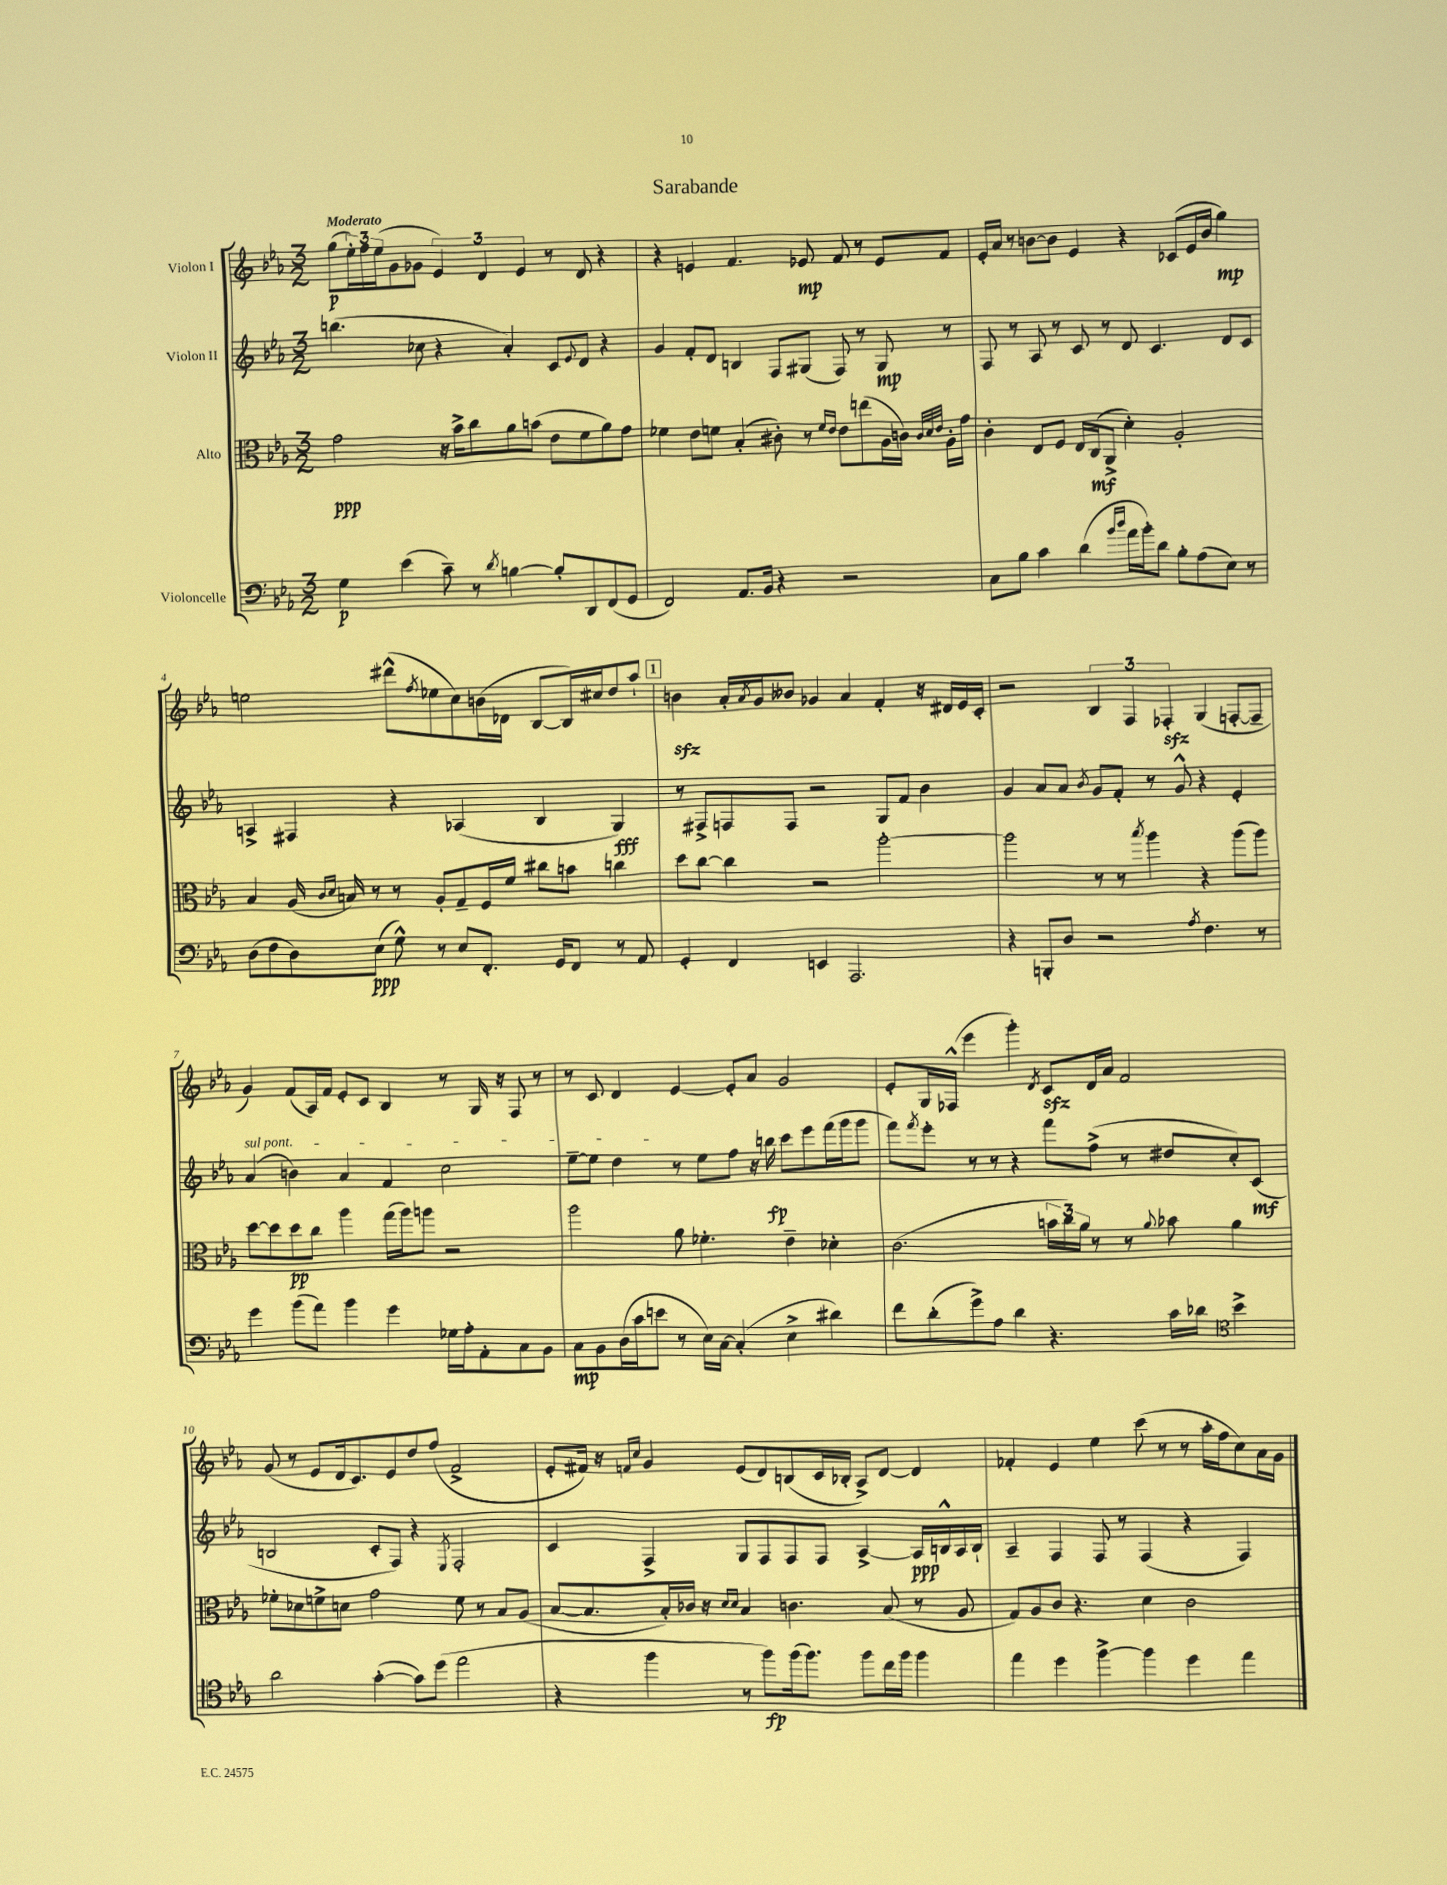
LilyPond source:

\header { title = "Sarabande" }
<<
\new StaffGroup <<
\new Staff = "s0" \with { instrumentName = "Violon I" } {
    \clef treble \key ees \major \numericTimeSignature \time 3/2 \tempo "Moderato"
    g''8\p( \tuplet 3/2 { ees''16-.) f''16 ees''16( } g'8 ges'8 \tuplet 3/2 { ees'4) d'4 ees'4 } r8 d'8 r4 |
    r4 e'4 f'4. ees'8\mp f'8 r8 ees'8 f'8 |
    ees'16-. aes'16 r8 b'8~ b'8 ees'4 r4 ces'8( ees'16 b'16 g''4\mp) |
    e''2 dis'''8-^( \acciaccatura { f''8 } ees''8 c''8) b'16( des'16 bes8~ bes16) cis''16 d''8 aes''8-! |
    \mark \markup { \box "1" } b'4\sfz aes'16-. \acciaccatura { aes'8 } g'16 beses'8 ges'4 aes'4 f'4-. r16 dis'16 ees'16 c'16-. |
    r2 \tuplet 3/2 { bes4 f4 fes4-.\sfz } g4( f8~-. f8-- |
    g'4) f'8( aes16) f'16 ees'8-. c'8 bes4 r8 g16 r16 f8 r8 |
    r8 c'8 d'4 ees'4~ ees'8-. aes'8 g'2 |
    ees'8-. g16 fes16-^( ees'''4 g'''4-.) \acciaccatura { d'8 } c'8\sfz d'16 aes'16 f'2 |
    g'8( r8 ees'8 d'16 c'8.) ees'8 d''8 f''8( f'2-> |
    ees'8-. fis'16) r16 \grace { f'16 c''16 } g'4 ees'8( d'8) b8( c'16 bes16-. aes8->) d'8~ d'4 |
    fes'4-. ees'4 ees''4 c'''8( r8 r8 aes''16-. f''16 c''8) aes'16 g'16 \bar "|." |
}
\new Staff = "s1" \with { instrumentName = "Violon II" } {
    \clef treble \key ees \major \numericTimeSignature \time 3/2
    b''4.( ces''8 r4 aes'4-.) c'8 \appoggiatura { ees'8 } d'8 r4 |
    g'4 f'8-. d'8 b4 f8 gis8( f8) r8 gis8\mp r8 |
    f8 r8 aes8 r8 c'8 r8 d'8 c'4. d'8 c'8 |
    a4-> fis4 r4 aes4( bes4 g4\fff) |
    \mark \markup { \box "1" } r8 fis8-> f8 f8 r2 g8 f'8 bes'4 |
    g'4 aes'8 aes'8 \acciaccatura { bes'8 } g'8 f'8-. r8 g'8-^ r4 ees'4-. |
    \once \override TextSpanner.bound-details.left.text = \markup { \italic "sul pont." } aes'4\startTextSpan( b'4) aes'4 f'4 c''2 |
    ees''8~-- ees''8 d''4\stopTextSpan r8 ees''8 f''8 r16 b''16\fp c'''8 ees'''8 f'''16( g'''16 g'''8 |
    f'''8) \acciaccatura { f'''8 } ees'''8-. r8 r8 r4 f'''8 f''8->( r8 dis''8 c''8-.) c'8\mf( |
    b2 c'8-. f8) r4 \acciaccatura { ees8 } f2-. |
    c'4 f4-> g8 f8 f8 f8 aes4~-> aes16\ppp b16-^ aes16 b16-! |
    aes4-- f4 f8 r8 f4( r4 f4) \bar "|." |
}
\new Staff = "s2" \with { instrumentName = "Alto" } {
    \clef alto \key ees \major \numericTimeSignature \time 3/2
    g'2\ppp r16 bes'16-> c''8 aes'8 b'8( ees'8 f'8 aes'8) g'8 |
    fes'4 ees'8 f'8 bes4-.( cis'8-.) r8 \grace { f'16 ees'16 } ees'8 e''8( aes16 c'16) \grace { c'32 d'32 ees'32 } aes16-. g'16 |
    c'4-. ees8 f8 ees16 c16\mf( aes,8-> d'4-.) aes2-. |
    bes4 aes16( \grace { c'16 d'16 } b16) r8 r8 aes8-. g8-- f16 f'16 cis''8 b'8 c''4 |
    \mark \markup { \box "1" } d''8 c''8~ c''4 r2 aes''2~-. |
    aes''2 r8 r8 \acciaccatura { bes''8 } aes''4 r4 aes''8( aes''8) |
    d''8~ d''8 d''8\pp c''8 aes''4 g''16( aes''16) a''8 r2 |
    aes''2 aes'8 fes'4.-. ees'4-- des'4-. |
    c'2.( \tuplet 3/2 { b'16 c''16) aes'16 } r8 r8 \appoggiatura { aes'8 } bes'8 aes'4 |
    fes'8-. des'8 f'8-> d'8 g'2 f'8 r8 bes8 aes8( |
    bes8~ bes8. bes16-.) ces'16 r16 \grace { d'16 d'16 } bes4 c'4. bes8( r8 aes8 |
    g8) aes8 c'8 r4. d'4 c'2 \bar "|." |
}
\new Staff = "s3" \with { instrumentName = "Violoncelle" } {
    \clef bass \key ees \major \numericTimeSignature \time 3/2
    g4\p ees'4( c'8--) r8 \acciaccatura { d'8 } b4~ b8-. d,8 f,8( g,8 |
    f,2) aes,8. bes,16 r4 r2 |
    c8 bes8 c'4 d'4( \grace { bes'16 d''16 } aes'16 bes'16-.) d'8 bes8-. aes8( ees8) r8 |
    d8( f8 d8) ees8\ppp( g8-^) r8 ees8 f,8.-. g,16 f,8 r8 aes,8 |
    \mark \markup { \box "1" } g,4-. f,4 e,4 aes,,2. |
    r4 b,,8-. d8 r2 \acciaccatura { aes8 } f4. r8 |
    g'4 bes'8( aes'8) bes'4 g'4 ges16 aes16-. aes,8-. c8 bes,8 |
    c8\mp bes,8 d16( c'16 e'8 r8 ees16) c16~ c4-.( ees4-> dis'4) |
    f'8 d'8-.( g'8->) aes8 d'4 r4. c'16 des'16 \clef tenor bes'4-> |
    aes'2 g'4~-.( g'8) d''8( ees''2 |
    r4 f''4 r8 f''8\fp) f''16( f''8.) f''8 c''16 f''16 f''4 |
    ees''4 d''4 f''4~-> f''4 d''4 ees''4 \bar "|." |
}
>>
>>
